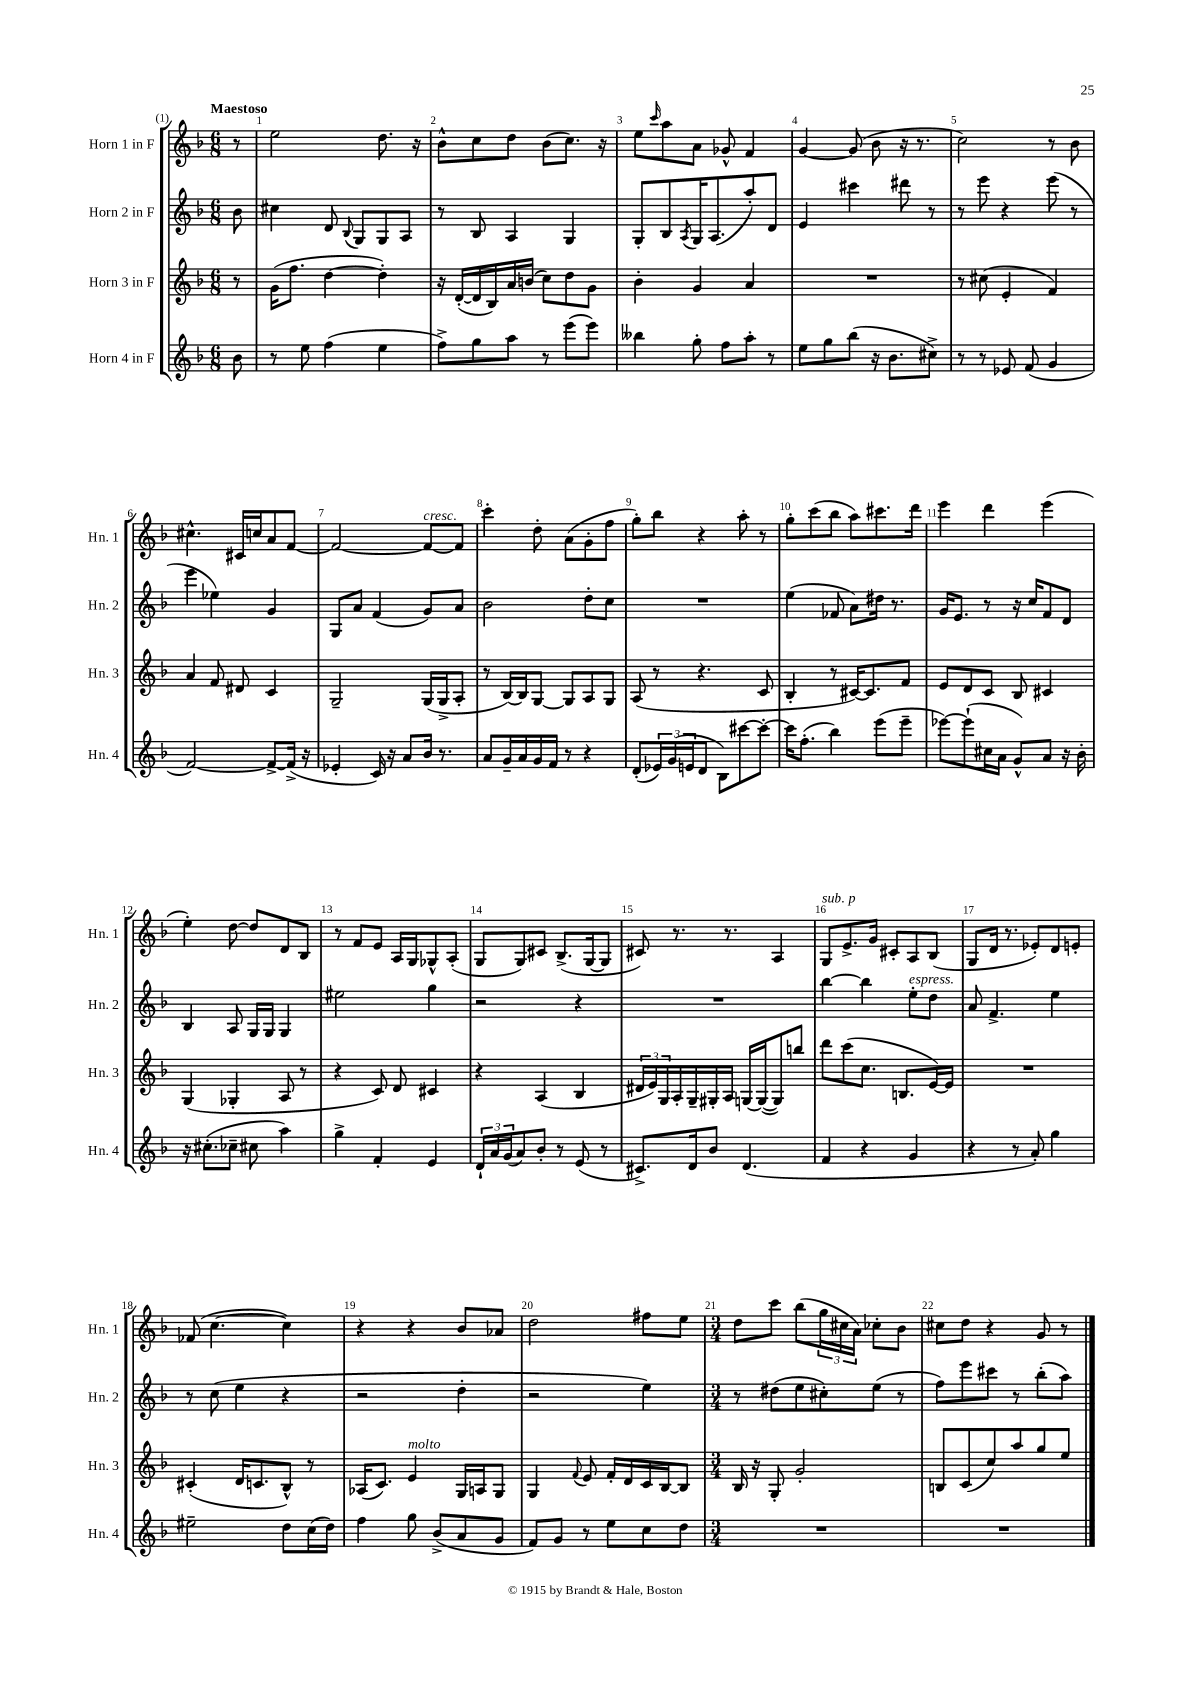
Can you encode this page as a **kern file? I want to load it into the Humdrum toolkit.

**kern	**kern	**kern	**kern
*staff4	*staff3	*staff2	*staff1
*clefG2	*clefG2	*clefG2	*clefG2
*k[b-]	*k[b-]	*k[b-]	*k[b-]
*M6/8	*M6/8	*M6/8	*M6/8
8b-	8r	8b-	8r
=	=	=	=
8r	(16g	4cc#	2ee
.	8.ff	.	.
8ee	.	.	.
(4ff	[4dd	8d	.
.	.	8qqB-	.
.	.	8G	.
4ee	4dd'])	8G	8.dd
.	.	8A	.
.	.	.	16r
=	=	=	=
8ff^)	16r	8r	8b-^^
.	([16d'	.	.
8gg	16d]	8B-	8cc
.	16B-)	.	.
8aa	16a	4A	8dd
.	(16b	.	.
8r	8cc)	.	(8b-
(8eee	8dd	4G	8.cc)
8eee)	8g	.	.
.	.	.	16r
=	=	=	=
4bb--	4b-'	8G'	8ee
.	.	.	16qqccc
.	.	8B-	8aa
.	.	8qA	.
8gg'	4g	16G	8a
.	.	(8.A	.
8ff	.	.	8g-^^
8aa'	4a	8aa')	4f
8r	.	8d	.
=	=	=	=
8ee	2.r	4e	[4g
8gg	.	.	.
(8bb-	.	4ccc#	(8g]
16r	.	.	8b-
8.b-	.	.	.
.	.	8ddd#	16r
.	.	.	8.r
8cc#^)	.	8r	.
=	=	=	=
8r	8r	8r	2cc)
8r	(8cc#	8eee	.
8e-	4e'	4r	.
(8f	.	.	.
4g	4f)	(8eee	8r
.	.	8r	8b-
=	=	=	=
[2f)	4a	4eee	4.cc#^^
.	8f	4ee-)	.
.	8d#	.	16c#
.	.	.	16cc
8f^_	4c	4g	8a
(16f^]	.	.	[8f
16r	.	.	.
=	=	=	=
4e-'	2G~	8G	2f_
.	.	8a	.
16c)	.	(4f	.
16r	.	.	.
8a	.	.	.
16b-	(16G	8g)	8f_
8.r	16G^	.	.
.	8A'	8a	8f]
=	=	=	=
8a	8r	2b-	4ccc'
16g~	[16B-)	.	.
16a	16B-]	.	.
16g	[8G	.	8dd'
16f	.	.	.
8r	8G]	.	(8a
4r	8A	8dd'	8g'
.	8G	8cc	8ff
=	=	=	=
(8d'	(8A	2.r	8gg')
24e-)	8r	.	8bb-
(24g	.	.	.
24e	.	.	.
8d	4.r	.	4r
8B-)	.	.	.
[8ccc#	.	.	8aa'
8ccc#'_	8c	.	8r
=	=	=	=
16ccc#]	4B-'	(4ee	8gg'
(8.ff'	.	.	.
.	.	.	(8ccc
4bb-)	8r	8f-	8bb-
.	[16c#)	8a)	8aa)
.	8.c#]	.	.
(8eee	.	16dd#	8.ccc#
.	.	8.r	.
8eee~	8f	.	.
.	.	.	16ddd
=	=	=	=
[8eee-)	8e	16g	4eee
.	.	8.e	.
(8eee-`]	8d	.	.
16cc#	8c	8r	4ddd
16a	.	.	.
8g^^)	8B-	16r	.
.	.	16cc	.
8a	4c#	8f	(4eee
16r	.	8d	.
16b-'	.	.	.
=	=	=	=
16r	(4G	4B-	4ee')
(8.cc#'	.	.	.
8cc-~	4G-'	8A	[8dd
8cc#	.	16G	8dd]
.	.	16G	.
4aa)	8A	4G	8d
.	8r	.	8B-
=	=	=	=
4gg^	4r	2ee#	8r
.	.	.	8f
4f'	8c)	.	8e
.	8d	.	16A
.	.	.	16G
4e	4c#	4gg	8G-^^
.	.	.	(8A'
=	=	=	=
24d`	4r	2r	8G
24a	.	.	.
(24g	.	.	.
8a)	.	.	8G)
8b-'	(4A	.	8c#
8r	.	.	(8.B-^
(8e	4B-	4r	.
.	.	.	[16G
8r	.	.	8G]
=	=	=	=
8.c#^)	24d#	2.r	8c#)
.	24e)	.	.
.	24G	.	.
.	16A'	.	8.r
16d	16G~	.	.
8b-	16G#'	.	.
.	16A	.	8.r
(4.d	[16G	.	.
.	(16G_	.	.
.	8G])	.	4A
.	8bb	.	.
=	=	=	=
4f	8ddd	[4bb-	8G
.	(8ccc	.	8.e^
4r	8.cc	4bb-]	.
.	.	.	16g
.	.	.	8c#'
.	8.B	.	.
4g	.	8ee'	8A
.	[16e)	8dd	(8B-
.	16e]	.	.
=	=	=	=
4r	2.r	8a	8G
.	.	4.f^	16d
.	.	.	8.r
8r	.	.	.
8a')	.	.	8e-')
4gg	.	4ee	8d
.	.	.	8e'
=	=	=	=
2ee#~	(4c#'	8r	(8f-
.	.	(8cc	[4.cc
.	16d	4ee	.
.	8.c	.	.
8dd	8B-^^)	4r	4cc])
(16cc	8r	.	.
16dd)	.	.	.
=	=	=	=
4ff	(16A-	2r	4r
.	8.c)	.	.
8gg	4e	.	4r
(8b-^	.	.	.
8a	16G	4dd'	8b-
.	16A	.	.
8g	8G	.	8a-
=	=	=	=
8f)	4G	2r	2dd
8g	.	.	.
.	8qqf	.	.
8r	8e	.	.
8ee	16f'	.	.
.	16d	.	.
8cc	16c	4ee)	8ff#
.	[16B-	.	.
8dd	8B-]	.	8ee
=	=	=	=
*M3/4	*M3/4	*M3/4	*M3/4
2.r	16B-	8r	8dd
.	16r	.	.
.	8G'	(8dd#	8ccc
.	2g'	8ee	(8bb-
.	.	8cc#')	24gg
.	.	.	24cc#
.	.	.	24a)
.	.	(8ee	8cc-'
.	.	8r	8b-
=	=	=	=
2.r	8B	8ff)	8cc#
.	(8c	8eee	8dd
.	8cc)	8ccc#	4r
.	8aa	8r	.
.	8gg	(8bb-'	8g
.	8ee	8aa)	8r
==	==	==	==
*-	*-	*-	*-
